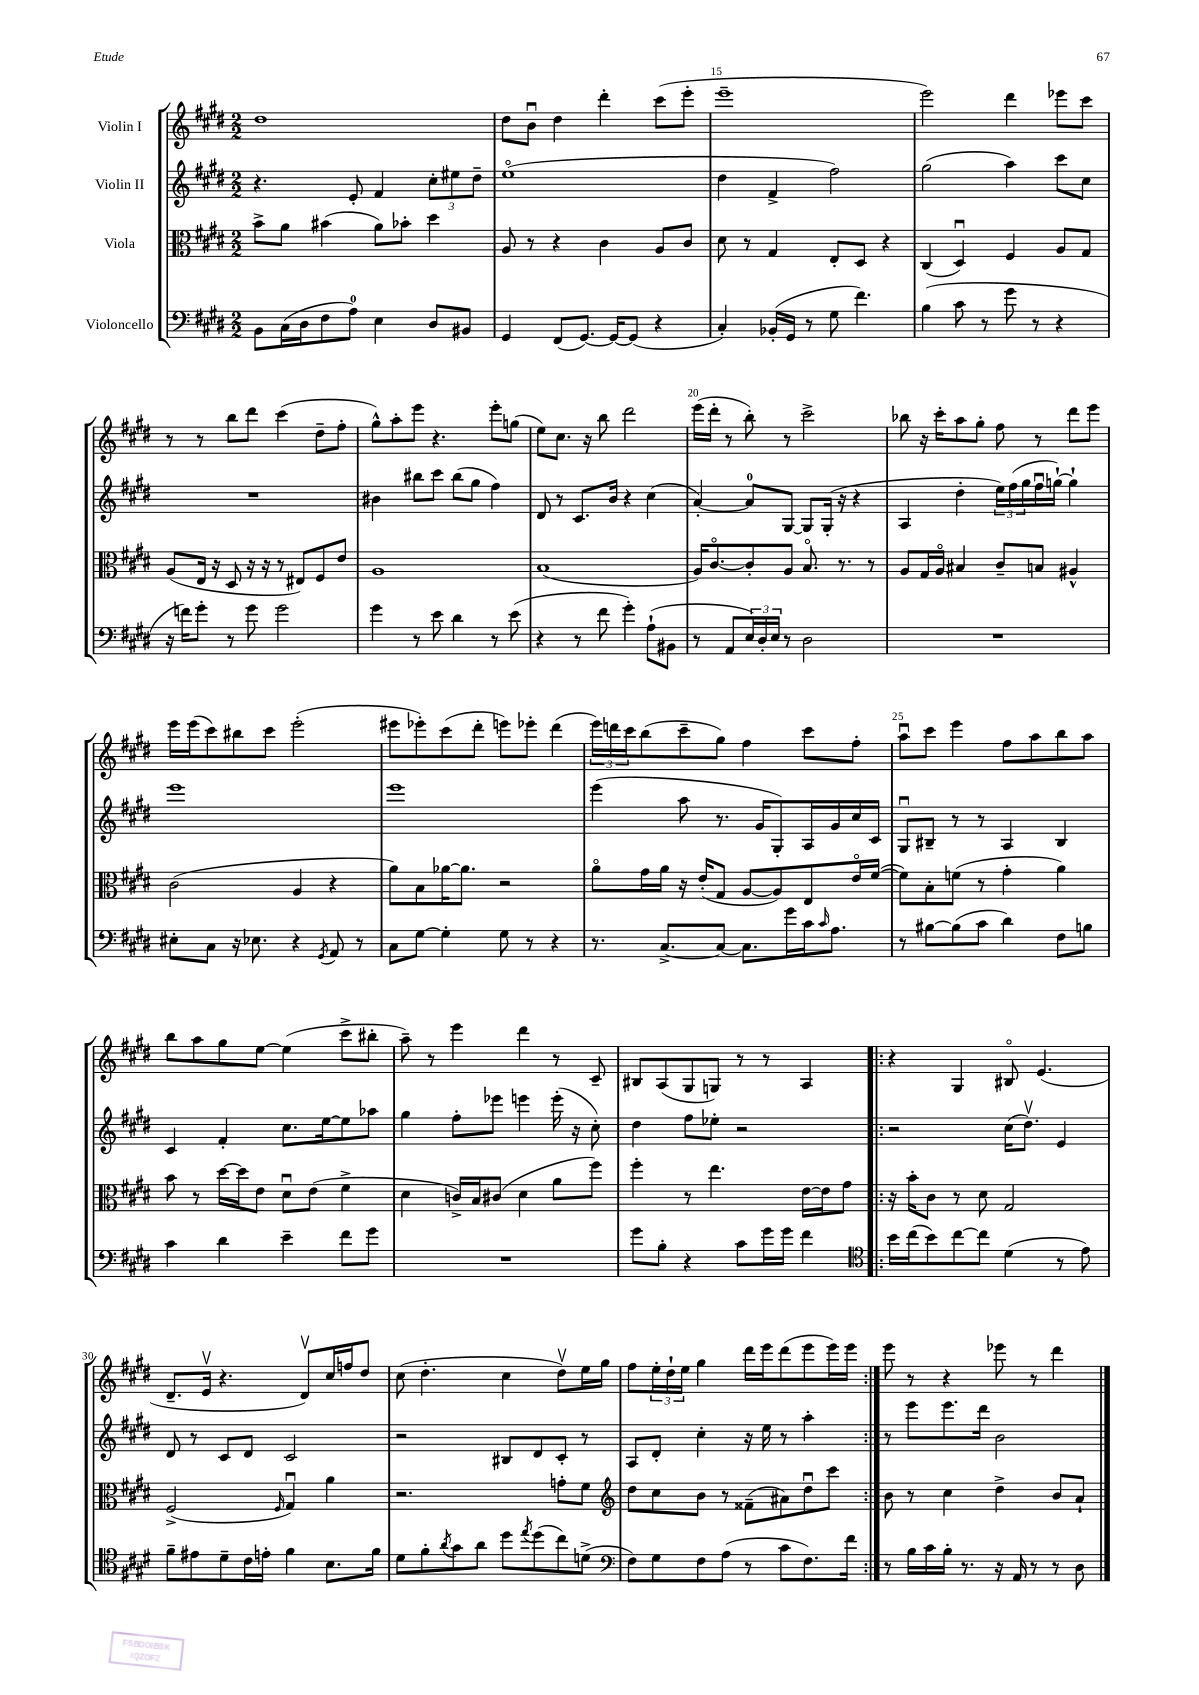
<<
\new StaffGroup <<
\new Staff = "s0" \with { instrumentName = "Violin I" } {
    \clef treble \key e \major \numericTimeSignature \time 2/2
    dis''1 |
    dis''8 b'8\downbow dis''4 dis'''4-. cis'''8( e'''8-. |
    e'''1-- |
    e'''2) dis'''4 ees'''8 cis'''8 |
    r8 r8 b''8 dis'''8 cis'''4( dis''8-- fis''8-. |
    gis''8-^) a''8-. e'''8 r4. e'''8-. g''8( |
    e''8) cis''8. r16 b''8 dis'''2 |
    e'''16( dis'''16-. r8 b''8-.) r8 cis'''2-> |
    bes''8 r16 cis'''16-. a''8 gis''8-. fis''8 r8 dis'''8 e'''8 |
    e'''16 e'''16( cis'''8) bis''8 cis'''8 e'''2-.( |
    eis'''8 ees'''8-.) cis'''8( dis'''8-. e'''8) ees'''8-. dis'''4( |
    \tuplet 3/2 { e'''16) d'''16 cis'''16 } b''8( cis'''8-- gis''8) fis''4 cis'''8 fis''8-. |
    a''8\downbow cis'''8 e'''4 fis''8 a''8 b''8 a''8 |
    b''8 a''8 gis''8 e''8~ e''4( cis'''8-> bis''8-. |
    a''8--) r8 e'''4 dis'''4 r8 cis'8-- |
    bis8 a8( gis8 g8) r8 r8 a4 |
    \repeat volta 2 { r4 gis4 bis8\flageolet e'4.( |
    dis'8.-- e'16\upbow r4. dis'8\upbow) cis''16 f''16 dis''8 |
    cis''8( dis''4.-. cis''4 dis''8\upbow) e''16 gis''16 |
    fis''8 \tuplet 3/2 { e''16-. dis''16-! e''16 } gis''4 dis'''16 e'''16 dis'''8( e'''8 e'''16) e'''16 | }
    e'''8 r8 r4 ees'''8 r8 dis'''4 \bar "|." |
}
\new Staff = "s1" \with { instrumentName = "Violin II" } {
    \clef treble \key e \major \numericTimeSignature \time 2/2
    r4. e'8-. fis'4 \tuplet 3/2 { cis''8-. eis''8 dis''8-- } |
    e''1\flageolet( |
    dis''4 fis'4-> fis''2) |
    gis''2( a''4) cis'''8 cis''8 |
    R1 |
    bis'4 bis''8 cis'''8 bis''8( gis''8 fis''4) |
    dis'8 r8 cis'8. b'16 r4 cis''4( |
    a'4~-.) a'8-0 gis8~ gis8 gis16-.( r16 r4 |
    a4 dis''4-. \tuplet 3/2 { e''16) fis''16( gis''16 } fis''16\downbow g''16~-!) g''4-! |
    e'''1 |
    e'''1 |
    e'''4( a''8 r8. gis'16 gis8-.) a16 gis'16 cis''16 cis'16 |
    gis8\downbow bis8-- r8 r8 a4 bis4 |
    cis'4 fis'4-. cis''8. e''16~ e''8 aes''8 |
    gis''4 fis''8-. ees'''8 e'''4 e'''16-.( r16 cis''8-.) |
    dis''4 fis''8 ees''8-. r2 |
    \repeat volta 2 { r2 cis''16( dis''8.\upbow) e'4 |
    dis'8 r8 cis'8 dis'8 cis'2 |
    r2 bis8 dis'8 cis'8-. r8 |
    a8 dis'8-. cis''4-. r16 e''16 r8 a''4-. | }
    r8 e'''8 e'''8. dis'''16 b'2 \bar "|." |
}
\new Staff = "s2" \with { instrumentName = "Viola" } {
    \clef alto \key e \major \numericTimeSignature \time 2/2
    b'8-> a'8 bis'4( a'8) bes'8-. dis''4 |
    a8 r8 r4 cis'4 a8 cis'8 |
    dis'8 r8 gis4 e8-. dis8 r4 |
    cis4( dis4\downbow) fis4 a8 gis8 |
    a8( e16 r16 dis8 r16 r16 r8 eis8) fis8 e'8 |
    a1 |
    b1( |
    a16) cis'8.~\flageolet cis'8-. a8 b8.\flageolet r8. r8 |
    a8 gis16 a16\flageolet bis4 cis'8-- b8 ais4-^ |
    cis'2( a4 r4 |
    a'8) b8 aes'16~ aes'8. r2 |
    a'8\flageolet gis'16 a'16 r16 e'16-.( gis8 a8~ a8) e8 e'16\flageolet fis'16~( |
    fis'8) b8-. f'8( r8 gis'4-. a'4) |
    b'8 r8 dis''16~ dis''16 e'8 dis'8\downbow e'8( fis'4-> |
    dis'4 c'16->) b16 cis'8( dis'4 a'8 fis''8) |
    fis''4-. r8 e''4. e'16~ e'16 gis'8 |
    \repeat volta 2 { r16 b'16-. cis'8 r8 dis'8 gis2 |
    fis2->( \grace { fis16 } gis4\downbow) a'4 |
    r2. g'8-. fis'8 |
    \clef treble dis''8 cis''8 b'8 r8 fisis'8--( ais'8) dis''8\downbow cis'''8 | }
    b'8 r8 cis''4 dis''4-> b'8 a'8-! \bar "|." |
}
\new Staff = "s3" \with { instrumentName = "Violoncello" } {
    \clef bass \key e \major \numericTimeSignature \time 2/2
    b,8 cis16( dis16 fis8 a8-0) e4 dis8 bis,8 |
    gis,4 fis,8( gis,8.~) gis,16~ gis,8( r4 |
    cis4-.) bes,16-.( gis,16 r8 gis8 fis'4.) |
    b4( cis'8 r8 gis'8 r8 r4 |
    r16 f'16) gis'8-. r8 gis'8 gis'2 |
    gis'4 r8 e'8 dis'4 r8 e'8( |
    r4 r8 fis'8 gis'4-.) a8-!( bis,8 |
    r8 a,8 \tuplet 3/2 { e16) dis16-. e16 } r8 dis2 |
    R1 |
    eis8-. cis8 r16 ees8. r4 \acciaccatura { gis,8 } a,8 r8 |
    cis8 gis8~ gis4-. gis8 r8 r4 |
    r8. cis8.~-> cis8~ cis8. gis'16 cis'16 \grace { cis'16 } a8. |
    r8 bis8~ bis8( cis'8 dis'4) fis8 b8 |
    cis'4 dis'4 e'4-- fis'8 gis'8 |
    R1 |
    gis'8 b8-. r4 cis'8 gis'16 gis'16 fis'4 |
    \repeat volta 2 { \clef tenor b'16 cis''16( b'8) cis''8~ cis''8 dis'4( r8 e'8) |
    fis'8-- eis'8 dis'8-- cis'16 e'16-. fis'4 b8. fis'16 |
    dis'8 fis'8-. \acciaccatura { a'8 } gis'8 a'8 dis''8 \acciaccatura { e''8 } dis''8( cis''8) d'8->( |
    \clef bass fis8) gis8 fis8 a8( r8 cis'8 fis8.) fis'16 | }
    r8 b16 cis'16 b16-. r8. r16 a,16 r8 r8 dis8 \bar "|." |
}
>>
>>
\layout { \context { \Score currentBarNumber = #13 \override BarNumber.break-visibility = ##(#f #t #t) barNumberVisibility = #(every-nth-bar-number-visible 5) } }
